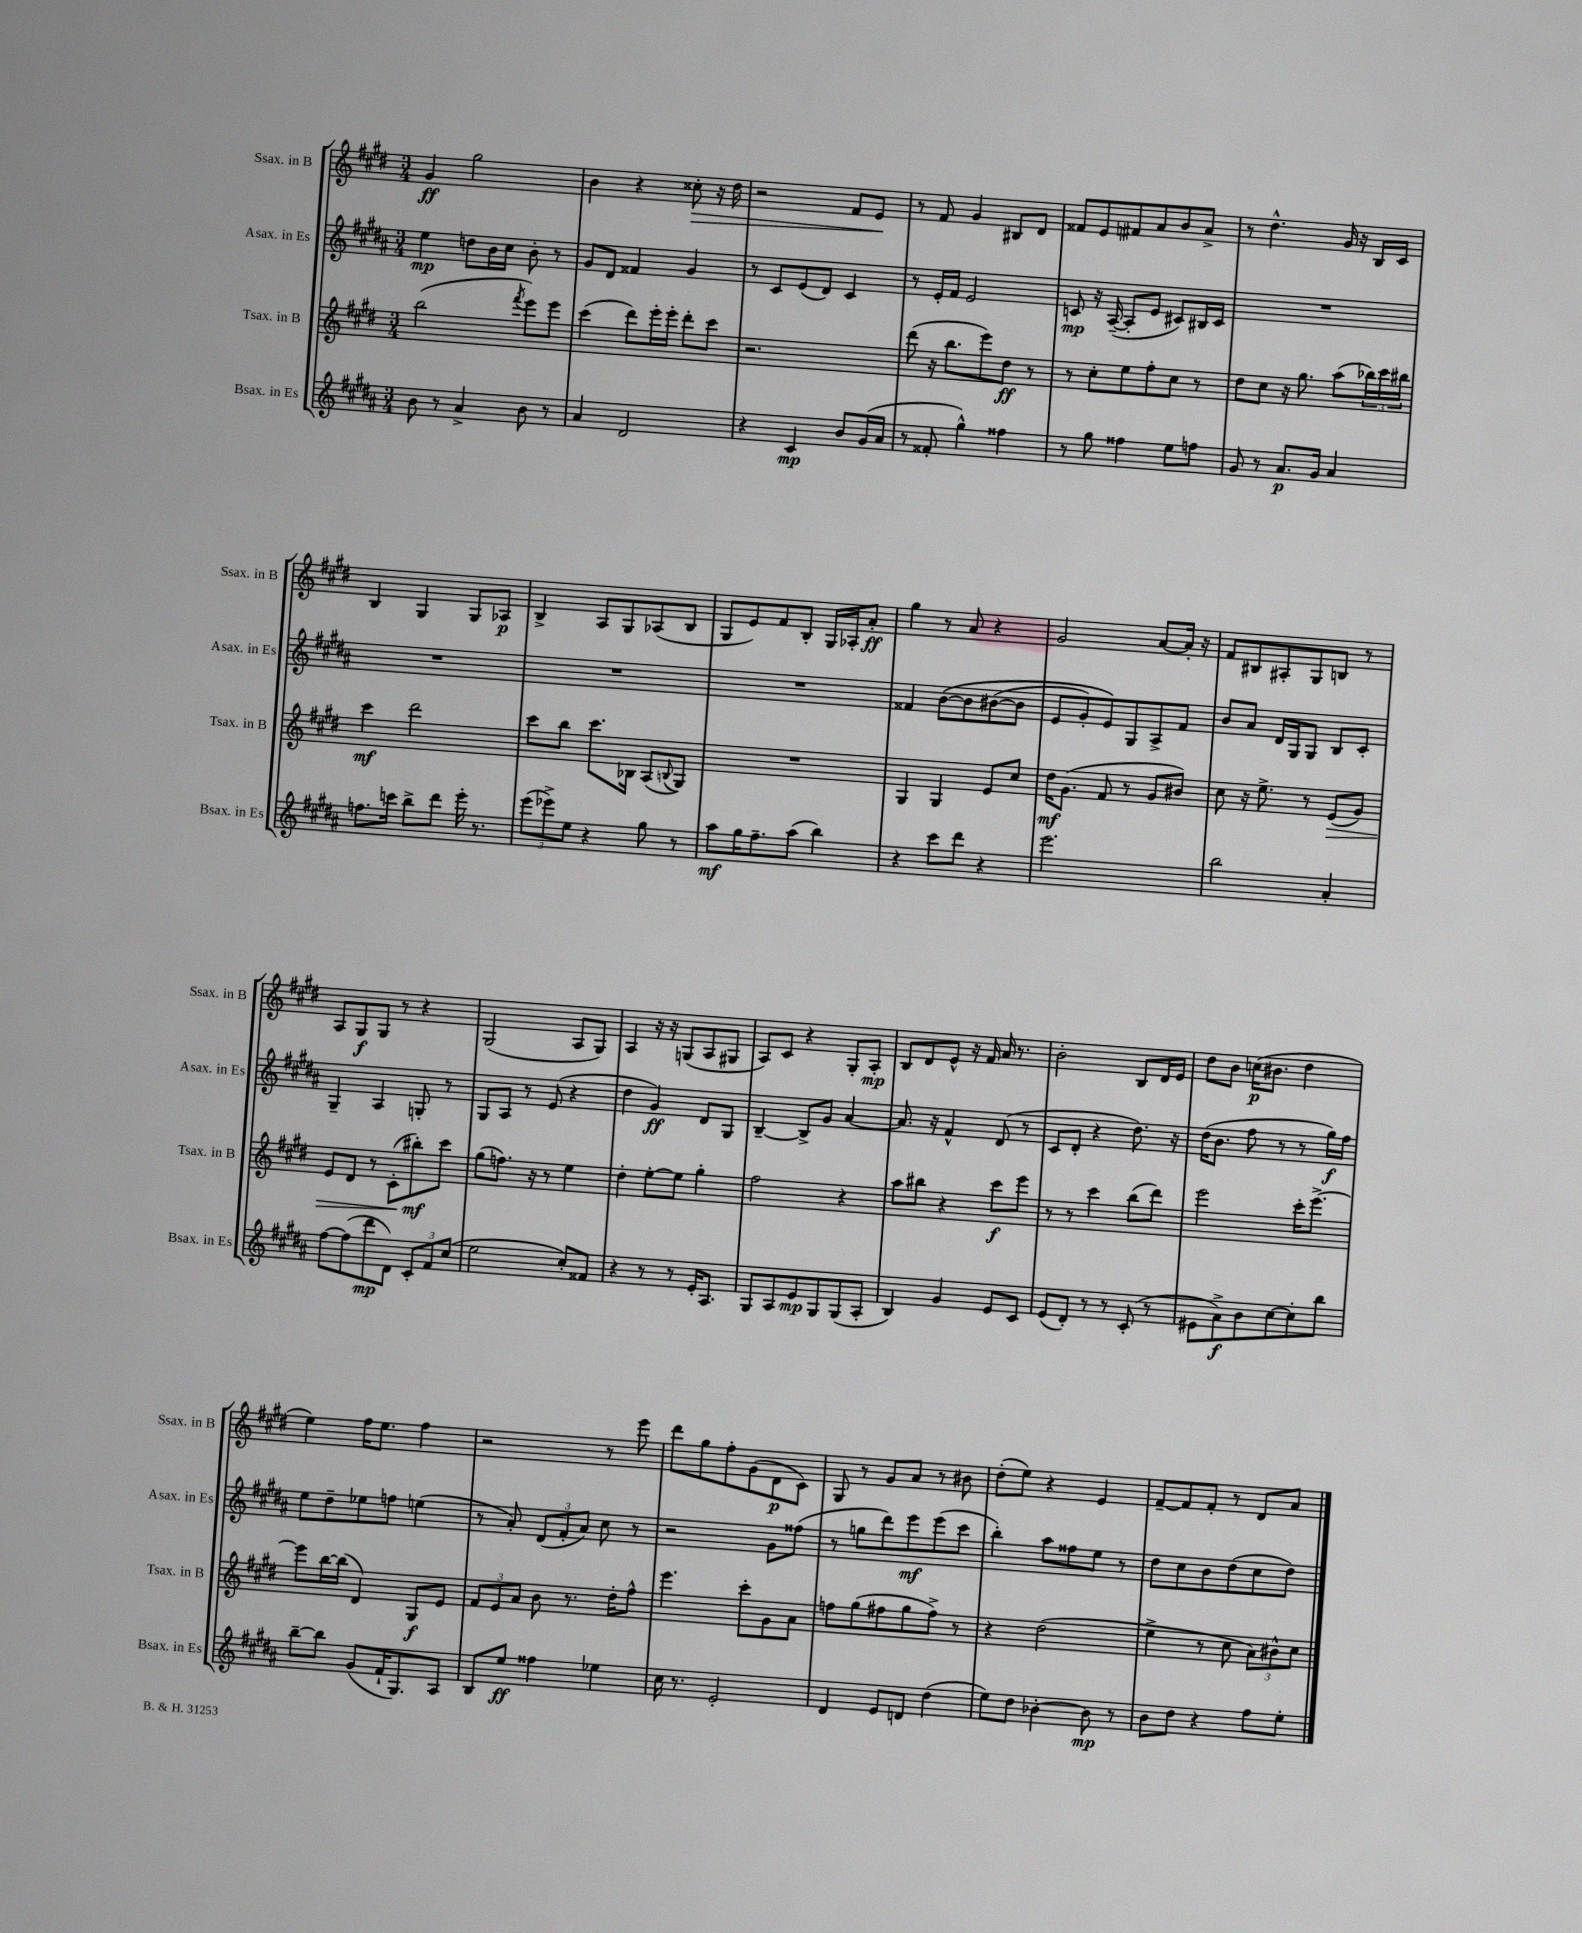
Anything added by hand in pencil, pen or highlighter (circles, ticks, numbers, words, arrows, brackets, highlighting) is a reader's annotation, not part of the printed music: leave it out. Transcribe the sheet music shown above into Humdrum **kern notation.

**kern	**dynam	**kern	**dynam	**kern	**dynam	**kern	**dynam
*part4	*part4	*part3	*part3	*part2	*part2	*part1	*part1
*staff4	*staff4	*staff3	*staff3	*staff2	*staff2	*staff1	*staff1
*I"Bsax. in Es	*	*I"Tsax. in B	*	*I"Asax. in Es	*	*I"Ssax. in B	*
*I'Bsax. in Es	*	*I'Tsax. in B	*	*I'Asax. in Es	*	*I'Ssax. in B	*
*clefG2	*	*clefG2	*	*clefG2	*	*clefG2	*
*k[f#c#g#d#a#]	*	*k[f#c#g#d#]	*	*k[f#c#g#d#a#]	*	*k[f#c#g#d#]	*
*M3/4	*	*M3/4	*	*M3/4	*	*M3/4	*
=8	=8	=8	=8	=8	=8	=8	=8
8b\	.	(2bb\	.	4ee\	mp	4g#/	ff
8r	.	.	.	.	.	.	.
4a#^/	.	.	.	8ddn\L	.	2gg#\	.
.	.	.	.	16b\L	.	.	.
.	.	.	.	16cc#\JJ	.	.	.
.	.	8qfff#/	.	.	.	.	.
8b\	.	8eee\L)	.	8b'\	.	.	.
8r	.	8eee\J	.	8r	.	.	.
=9	=9	=9	=9	=9	=9	=9	=9
4a#/	.	(4ccc#\	.	8g#/L	.	4b\	.
.	.	.	.	8d#/J	.	.	.
2d#/	.	8ddd#\L)	.	4f##X/	.	4r	.
.	.	16eee'\L	.	.	.	.	.
.	.	16eee'\JJ	.	.	.	.	.
!	!	!	!	!	!	!	!LO:HP:b
.	.	8ddd#'\L	.	4g#/	.	8cc##X'\	>
.	.	8ccc#\J	.	.	.	16r	.
.	.	.	.	.	.	16dd#\	.
=10	=10	=10	=10	=10	=10	=10	=10
4r	.	2.r	.	8r	.	2r	.
.	.	.	.	8c#/L	.	.	.
4c#/	mp	.	.	(8e/	.	.	.
.	.	.	.	8d#/J)	.	.	.
8b/L	.	.	.	4c#/	.	8f#/L	.
(16g#/L	.	.	.	.	.	8e/J	.
16a#/JJ	.	.	.	.	.	.	.
.	.	.	.	.	.	.	]
=11	=11	=11	=11	=11	=11	=11	=11
8r	.	(8ddd#\	.	8r	.	8r	.
8f##X'/	.	16r	.	16e'/LL	.	8f#/	.
.	.	8.bb\L	.	16f#/JJ	.	.	.
4gg#^^\)	.	.	.	2e/	.	4g#/	.
.	.	8eee\)	.	.	.	.	.
4ff##X\	.	8dd#\J	ff	.	.	8B#X/L	.
.	.	8r	.	.	.	8d#/J	.
=12	=12	=12	=12	=12	=12	=12	=12
8r	.	8r	.	8cn/	mp	8f##X/L	.
8gg#\	.	8cc#'\L	.	16r	.	8e/	.
.	.	.	.	([16A#~/	.	.	.
4ff##X\	.	8ee\	.	8A#'/L]	.	8f#X/	.
.	.	8ff#'\	.	8e/J	.	8a/	.
8ee\L	.	8cc#\J	.	8c#X/L)	.	8b/	.
8ffn\J	.	8r	.	16B#X/L	.	8a^/J	.
.	.	.	.	16c#/JJ	.	.	.
=13	=13	=13	=13	=13	=13	=13	=13
8g#/	.	8dd#\L	.	2.r	.	8r	.
8r	.	8cc#\J	.	.	.	4.dd#^^\	.
8.a#/L	p	16r	.	.	.	.	.
.	.	8.gg#\	.	.	.	.	.
16g#/Jk	.	.	.	.	.	.	.
4a#/	.	(8aa\L	.	.	.	16g#/	.
.	.	.	.	.	.	16r	.
.	.	24bb-X\L)	.	.	.	16B/LL	.
.	.	24ccc#\	.	.	.	.	.
.	.	.	.	.	.	16c#/JJ	.
.	.	24bb#X\JJ	.	.	.	.	.
!!LO:LB:g=z
=14	=14	=14	=14	=14	=14	=14	=14
8.ffn\L	.	4ccc#\	mf	2.r	.	4B/	.
16cccn\Jk	.	.	.	.	.	.	.
8bb^\L	.	2ddd#\	.	.	.	4G#/	.
8ddd#\J	.	.	.	.	.	.	.
16eee'\	.	.	.	.	.	8G#/L	.
8.r	.	.	.	.	.	.	.
.	.	.	.	.	.	8A-X/J	p
=15	=15	=15	=15	=15	=15	=15	=15
(12eee\L	.	8ccc#\L	.	2.r	.	4B^/	.
12eee-X^\)	.	.	.	.	.	.	.
.	.	8bb\J	.	.	.	.	.
12ee\J	.	.	.	.	.	.	.
4r	.	8.ccc#\L	.	.	.	8A/L	.
.	.	.	.	.	.	8G#/	.
.	.	16B-X\Jk	.	.	.	.	.
8gg#\	.	(8A/L	.	.	.	(8A-X/	.
.	.	8qqBn/	.	.	.	.	.
8r	.	8G#/J)	.	.	.	8B/J	.
=16	=16	=16	=16	=16	=16	=16	=16
8aa#\L	mf	2.r	.	2.r	.	8G#/L	.
16gg#\K	.	.	.	.	.	8e/)	.
8.ff#~\	.	.	.	.	.	.	.
.	.	.	.	.	.	8f#/	.
(8aa#\J	.	.	.	.	.	8B'/J	.
4bb\)	.	.	.	.	.	16G#/LL	.
.	.	.	.	.	.	16A-X'/J	.
.	.	.	.	.	.	8a'/J	ff
=17	=17	=17	=17	=17	=17	=17	=17
4r	.	4G#/	.	4f##X/	.	4gg#\	.
8ccc#\L	.	4G#/	.	([8b\L	.	8r	.
8ddd#\J	.	.	.	8b\]	.	8a/	.
4r	.	8e/L	.	([8b#X\	.	4r	.
.	.	8cc#/J	.	8b#\J]	.	.	.
=18	=18	=18	=18	=18	=18	=18	=18
2.eee\	.	16dd#\KL	mf	8e/L	.	2g#/	.
.	.	(8.g#\J	.	.	.	.	.
.	.	.	.	8g#'/)	.	.	.
.	.	8f#/	.	8e/)	.	.	.
.	.	8r	.	8G#/	.	.	.
.	.	8g#/L	.	8A#^/	.	[8a/L	.
.	.	8b#X/J)	.	8f#/J	.	16a'/Jk]	.
.	.	.	.	.	.	16r	.
=19	=19	=19	=19	=19	=19	=19	=19
2bb\	.	8cc#\	.	8b/L	.	8f#/L	.
.	.	16r	.	8a#/J	.	8B#X/	.
.	.	8.ee^\	.	.	.	.	.
.	.	.	.	16d#/LL	.	8A#X'/	.
.	.	.	.	16G#/J	.	.	.
.	.	8r	.	8G#/J	.	8G#/	.
!	!	!	!LO:HP:b	!	!	!	!
4a#'/	.	(8e/L	>	8B/L	.	8Bn/J	.
.	.	8g#/J)	.	8c#'/J	.	8r	.
!!LO:LB:g=z
=20	=20	=20	=20	=20	=20	=20	=20
[8ff#\L	.	8e/L	.	4G#~/	.	8A/L	.
(8ff#\]	.	8d#/J	.	.	.	8G#/	f
8ddd#\	mp	8r	.	4A#/	.	8G#/J	.
8d#\J)	.	(8c#'\L	.	.	.	8r	.
12c#'/L	.	8bb#X'\)	mf	8Gn'/	.	4r	.
12f#/	.	.	.	.	.	.	.
.	.	8ccc#\J	]	8r	.	.	.
(12cc#/J	.	.	.	.	.	.	.
=21	=21	=21	=21	=21	=21	=21	=21
2ee\	.	(8gg#\L	.	8G#/L	.	(2G#/	.
.	.	8.ffn\J)	.	8A#/J	.	.	.
.	.	.	.	8r	.	.	.
.	.	16r	.	.	.	.	.
.	.	8r	.	(8e/	.	.	.
8cc#'/L)	.	4ee\	.	4r	.	8A/L	.
8f##X/J	.	.	.	.	.	8G#/J)	.
=22	=22	=22	=22	=22	=22	=22	=22
4r	.	4dd#'\	.	4dd#\	.	4A/	.
8r	.	[8ee'\L	.	4g#/)	ff	16r	.
.	.	.	.	.	.	16r	.
8r	.	8ee\J]	.	.	.	(8Gn/L	.
16e'/KL	.	4gg#'\	.	8d#/L	.	8A/	.
8.A#/J	.	.	.	.	.	.	.
.	.	.	.	8G#/J	.	8G#X/J	.
=23	=23	=23	=23	=23	=23	=23	=23
8G#/L	.	2ff#\	.	[4B~/	.	8A/L)	.
8A#/	.	.	.	.	.	8c#/J	.
8e/	mp	.	.	8B^/L]	.	4r	.
8G#/	.	.	.	8g#/J	.	.	.
(8G#/	.	4r	.	[4a#/	.	8G#'/L	.
8A#'/J	.	.	.	.	.	8A'/J	mp
=24	=24	=24	=24	=24	=24	=24	=24
4B/)	.	8aa\L	.	8.a#/]	.	8B/L	.
.	.	8bb#X\J	.	.	.	8d#/	.
.	.	.	.	16r	.	.	.
4g#/	.	4r	.	4f#^^/	.	8e^^/J	.
.	.	.	.	.	.	16r	.
.	.	.	.	.	.	16f#/	.
8e/L	.	8ccc#\L	f	(8d#/	.	16a/	.
.	.	.	.	.	.	8.r	.
8c#/J	.	8eee\J	.	8r	.	.	.
=25	=25	=25	=25	=25	=25	=25	=25
(8e/L	.	8r	.	8c#/L	.	2b'\	.
8d#'/J)	.	8r	.	8d#'/J	.	.	.
8r	.	4ccc#\	.	4r	.	.	.
8r	.	.	.	.	.	.	.
(8c#'/	.	(8bb\L	.	8.dd#\)	.	8B/L	.
8r	.	8ddd#\J)	.	.	.	16d#/L	.
.	.	.	.	16r	.	16e/JJ	.
=26	=26	=26	=26	=26	=26	=26	=26
8e#X\L	.	2eee\	.	(16dd#\KL	.	8dd#\L	.
.	.	.	.	8.b\J	.	.	.
8a#^\)	f	.	.	.	.	8b\J	.
8b\	.	.	.	8ff#\	.	(16ccn\KL	p
.	.	.	.	.	.	8.b#X\J	.
[8cc#\	.	.	.	8r	.	.	.
8cc#'\]	.	16ccc#'\KL	.	8r	.	4dd#\	.
.	.	[8.eee^\J	.	.	.	.	.
8bb\J	.	.	.	16gg#\LL)	f	.	.
.	.	.	.	16ff#\JJ	.	.	.
!!LO:LB:g=z
=27	=27	=27	=27	=27	=27	=27	=27
[8bb~\L	.	8eee\L]	.	8ee\L	.	4ee\)	.
8bb\J]	.	[16bb\L	.	8dd#~\	.	.	.
.	.	(16bb\JJ]	.	.	.	.	.
(8g#/L	.	4d#/)	.	8ee-X\	.	16ff#\KL	.
.	.	.	.	.	.	8.ee\J	.
16f#`/K	.	.	.	8ffn\J	.	.	.
8.G#/)	.	.	.	.	.	.	.
.	.	8G#/L	f	(4een\	.	4ff#\	.
8A#/J	.	8e/J	.	.	.	.	.
=28	=28	=28	=28	=28	=28	=28	=28
8B/L	.	12f#/L	.	8r	.	2r	.
.	.	12e/	.	.	.	.	.
8ee/J	ff	.	.	8a#'/)	.	.	.
.	.	12a/J	.	.	.	.	.
4ff##X\	.	8b\	.	(12d#/L	.	.	.
.	.	.	.	12f#'/	.	.	.
.	.	8.r	.	.	.	.	.
.	.	.	.	12a#/J)	.	.	.
4ee-X\	.	.	.	8cc#\	.	8r	.
.	.	16dd#'\KL	.	.	.	.	.
.	.	8ff#^^\J	.	8r	.	8eee\	.
=29	=29	=29	=29	=29	=29	=29	=29
16cc#\	.	4.eee\	.	2r	.	8ddd#\L	.
8.r	.	.	.	.	.	.	.
.	.	.	.	.	.	8gg#\	.
2e'/	.	.	.	.	.	8ff#'\	.
.	.	8ccc#'\L	.	.	.	(8g#\	.
.	.	8g#\	.	8g#\L	.	8d#\	p
.	.	8a\J	.	(8ff##X\J	.	8c#\J)	.
=30	=30	=30	=30	=30	=30	=30	=30
4d#/	.	8ffn\L	.	8r	.	8G#/	.
.	.	(8gg#\	.	8ggn\L	.	8r	.
8e/L	.	8ff#X\	.	8ddd#\)	.	8g#/L	.
8dn/J	.	8gg#\	.	8eee\	mf	8a/J	.
(4dd#\	.	8ff#^\J)	.	(8eee\	.	8r	.
.	.	8r	.	8ccc#\J	.	8b#X\	.
=31	=31	=31	=31	=31	=31	=31	=31
8ee\L)	.	4r	.	4bb'\)	.	(8dd#'\L	.
8dd#\J	.	.	.	.	.	8ee\J)	.
[4b-X'\	.	(2dd#\	.	8aa#\L	.	4r	.
.	.	.	.	8ff##X\	.	.	.
8b-\]	mp	.	.	8ee\J	.	4e/	.
8r	.	.	.	8r	.	.	.
=32	=32	=32	=32	=32	=32	=32	=32
8b\L	.	4ee^\	.	8dd#\L	.	[8f#~/L	.
8dd#\J	.	.	.	8cc#\	.	8f#/]	.
4r	.	8r	.	8b\	.	8f#'/J	.
.	.	8cc#\	.	(8dd#\	.	8r	.
8ff#\L	.	12a\L)	.	8cc#\	.	8d#/L	.
.	.	12b#X^^\	.	.	.	.	.
8ee'\J	.	.	.	8dd#\J)	.	8a/J	.
.	.	12cc#\J	.	.	.	.	.
==	==	==	==	==	==	==	==
*-	*-	*-	*-	*-	*-	*-	*-
